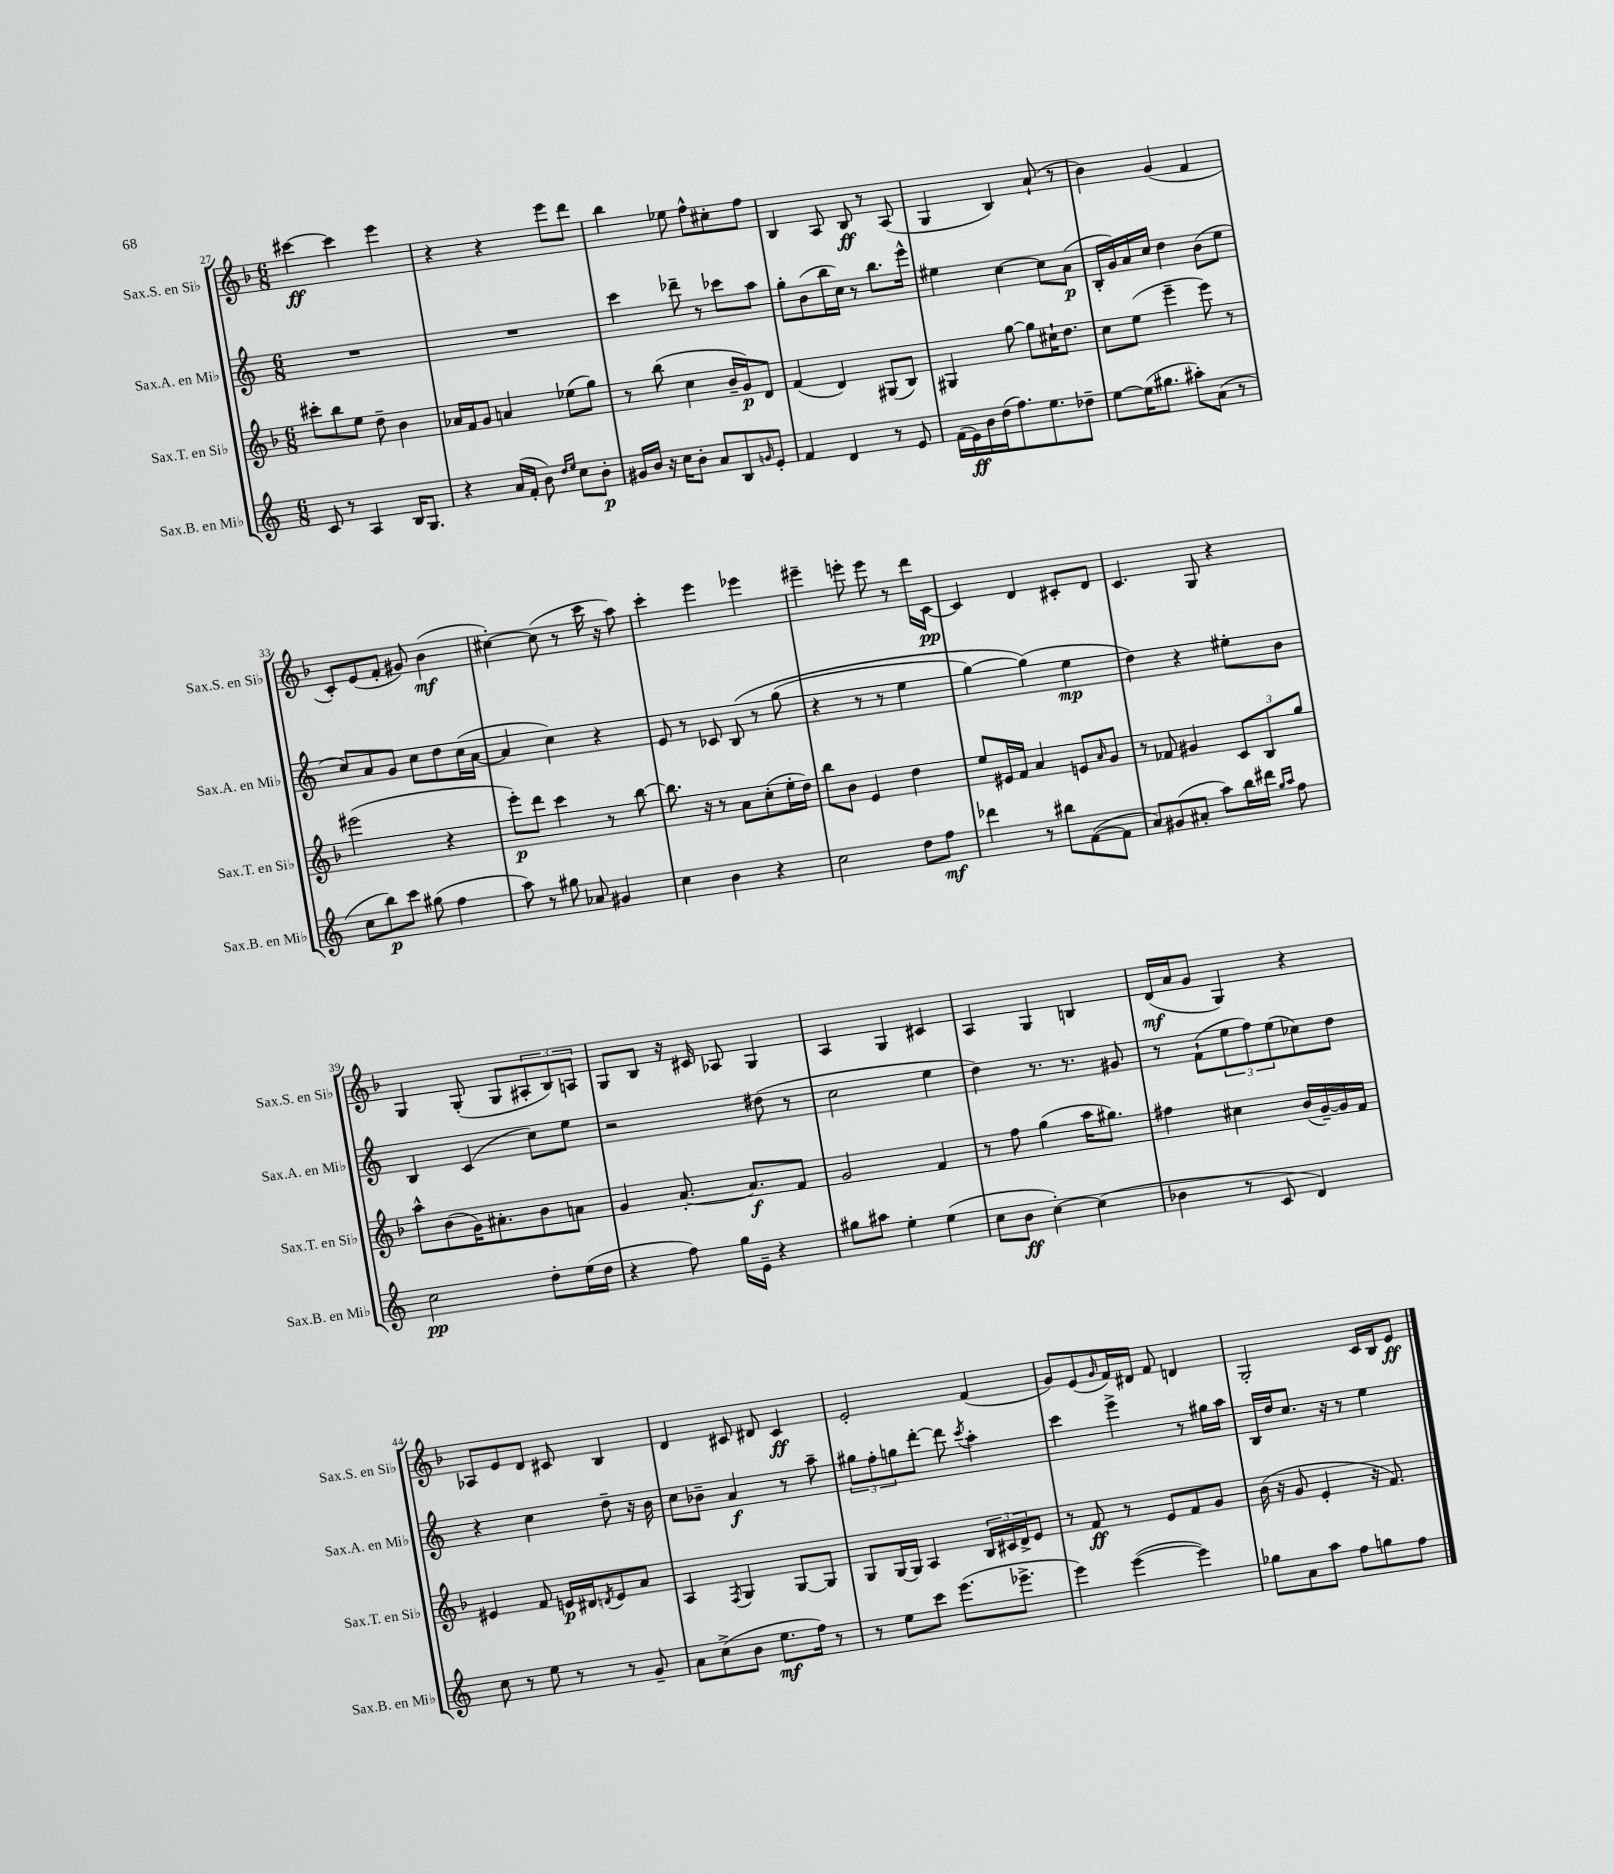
<<
\new StaffGroup <<
\new Staff = "s0" \with { instrumentName = "Sax.S. en Sib" shortInstrumentName = "Sax.S. en Sib" } {
    \clef treble \key f \major \numericTimeSignature \time 6/8
    cis'''4~\ff cis'''4 e'''4 |
    r4 r4 e'''8 d'''8 |
    bes''4 ees''8 f''8-^ cis''8-. f''8 |
    bes4 a8 bes8\ff r8 a8( |
    g4 bes4) a'8-!( r8 |
    bes'4) g'4( f'4 |
    c'8-.) e'8( f'8-. gis'8) bes'4\mf( |
    cis''4~-.) cis''8( r8 c'''16 r16 a''8) |
    c'''4-. e'''4 ees'''4 |
    eis'''4-- e'''8-. e'''8 r8 d'''16 c'16~\pp |
    c'4 d'4 cis'8-. d'8 |
    c'4. g8 r4 |
    g4 g8-.( g8 \tuplet 3/2 { ais8-. bes8) a8 } |
    g8 bes8 r16 cis'16 aes8 g4 |
    a4 g4 cis'4 |
    a4 g4 b4 |
    d'16\mf( a'16 g'8 g4) r4 |
    aes8 e'8 d'8 cis'8 bes4 |
    d'4 cis'8 dis'8 cis'4\ff |
    e'2-. f'4( |
    g'8) e'8( \grace { g'16 } f'16) dis'16 f'8 d'4 |
    g2-. c'16 bes16 e'8\ff \bar "|." |
}
\new Staff = "s1" \with { instrumentName = "Sax.A. en Mib" shortInstrumentName = "Sax.A. en Mib" } {
    \clef treble \key c \major \numericTimeSignature \time 6/8
    R2. |
    R2. |
    c'''4 des'''8-- r8 ces'''8 a''8 |
    g''8-. b'8( b''16 c''16) r8 b''8. e'''16-^ |
    eis''4 c''4~ c''8 a'8\p( |
    b16-. g'16) a'16 c''16 d''4 b'8( e''8 |
    c''8) a'8 g'8 c''8 d''8 c''16( a'16~ |
    a'4 c''4) r4 |
    e'8 r8 ces'8 b8\( r8 g''8( |
    r4 r8 r8 e''4 |
    g''4~) g''4(\) e''4\mp |
    d''4) r4 eis''8-. b'8 |
    b4 c'4( c''8) e''8 |
    r2 dis''8( r8 |
    c''2 e''4 |
    d''4) r8. r8. gis'8 |
    r8 f'8-!( \tuplet 3/2 { e''8 f''8) e''8( } ces''8) d''8 |
    r4 c''4 d''8-- r16 b'16 |
    c''8 bes'8-- a'4\f r8 a''8-- |
    \tuplet 3/2 { gis''8 f''8-. g''8 } d'''8~-. d'''8 \acciaccatura { c'''8 } a''4-. |
    c'''4 e'''4-> r8 gis''16 a''16 |
    b16 d''16 c''8. r16 r8 e''4 \bar "|." |
}
\new Staff = "s2" \with { instrumentName = "Sax.T. en Sib" shortInstrumentName = "Sax.T. en Sib" } {
    \clef treble \key f \major \numericTimeSignature \time 6/8
    cis'''8-. bes''8 e''8 d''8-- bes'4 |
    aes'16 f'16 g'8 a'4 ees''8( g''8) |
    r8 bes''8( c''4 bes'16-- g'16\p) d'8 |
    f'4( d'4) gis8( bes8) |
    gis4 g''8~ g''8 cis''16-! d''8. |
    c''8 e''8( e'''4-- e'''8) r8 |
    eis'''2( r4 |
    e'''8-.\p) d'''8 c'''4 r8 bes''8~ |
    bes''8. r16 r8 a'8 c''8-.( e''16-. d''16) |
    bes''8 bes'8 e'4 d''4 |
    e''8 eis'16 f'16 a'4 e'8 \grace { a'16 } g'8 |
    r8 fes'8 gis'4 \tuplet 3/2 { c'8 bes8 g''8 } |
    a''8-^ bes'8( g'16) ais'8.-. bes'8 a'8 |
    g'4 a'8.~-. a'8.\f f'8 |
    g'2 f'4 |
    r8 f''8 g''4( a''16 gis''8.) |
    fis''4 cis''4 bes'16( g'16~--) g'16 f'16 |
    eis'4 f'8 e'16\p dis'16 \acciaccatura { d'8 } e'8 a'8 |
    a4 \acciaccatura { f8 } g4 g8~ g8 |
    g8 g16~ g16 a4 \tuplet 3/2 { bes16 cis'16 d'16-> } e'8 |
    r8 f'8\ff r8 e'8 f'8 g'8 |
    bes'16( r16 g'8 e'4-. r16 f'8.) \bar "|." |
}
\new Staff = "s3" \with { instrumentName = "Sax.B. en Mib" shortInstrumentName = "Sax.B. en Mib" } {
    \clef treble \key c \major \numericTimeSignature \time 6/8
    c'8 r8 a4 b16 g8. |
    r4 a'16( f'16-. b'8) \grace { d''16 e''16 } c''8 b'8-.\p |
    gis'16 b'16 r16 c''16 b'8-. a'8 b8 \grace { g'16 } e'8-. |
    f'4 d'4 r8 e'8 |
    f'16( e'16\ff) b'16 d''16( f''8.) e''8. des''8-- |
    e''8~ e''16( gis''8. ais''8-.) a'8( r8 |
    c''8 b''8\p) c'''8 gis''8( f''4 |
    a''8) r8 gis''8 aes'8 gis'4 |
    c''4 b'4 r4 |
    c''2 d''8 f''8\mf |
    des'''4 r8 bis''8 f'8~( f'8 |
    a'8) gis'8( ais'8-. a''8) b''16 dis'''16 \grace { g''16 a''16 } f''8 |
    c''2\pp d''8-. e''16( d''16 |
    r4 f''8) g''16 e'16-- r4 |
    gis''8 ais''8 e''4-. e''4( |
    c''8 b'8\ff c''4~-.) c''4( |
    bes'4 r8 c'8 d'4) |
    c''8 r8 e''8 r8 r8 g'8-- |
    a'8 c''8->( b'8 e''8.\mf f''16) r8 |
    r8 e''8 c'''8 e'''8.( ees'''8.-> |
    e'''4) e'''4~( e'''4) |
    ges''8 a'8 a''8 f''8 g''8 f''8 \bar "|." |
}
>>
>>
\layout { \context { \Score currentBarNumber = #27 } }
